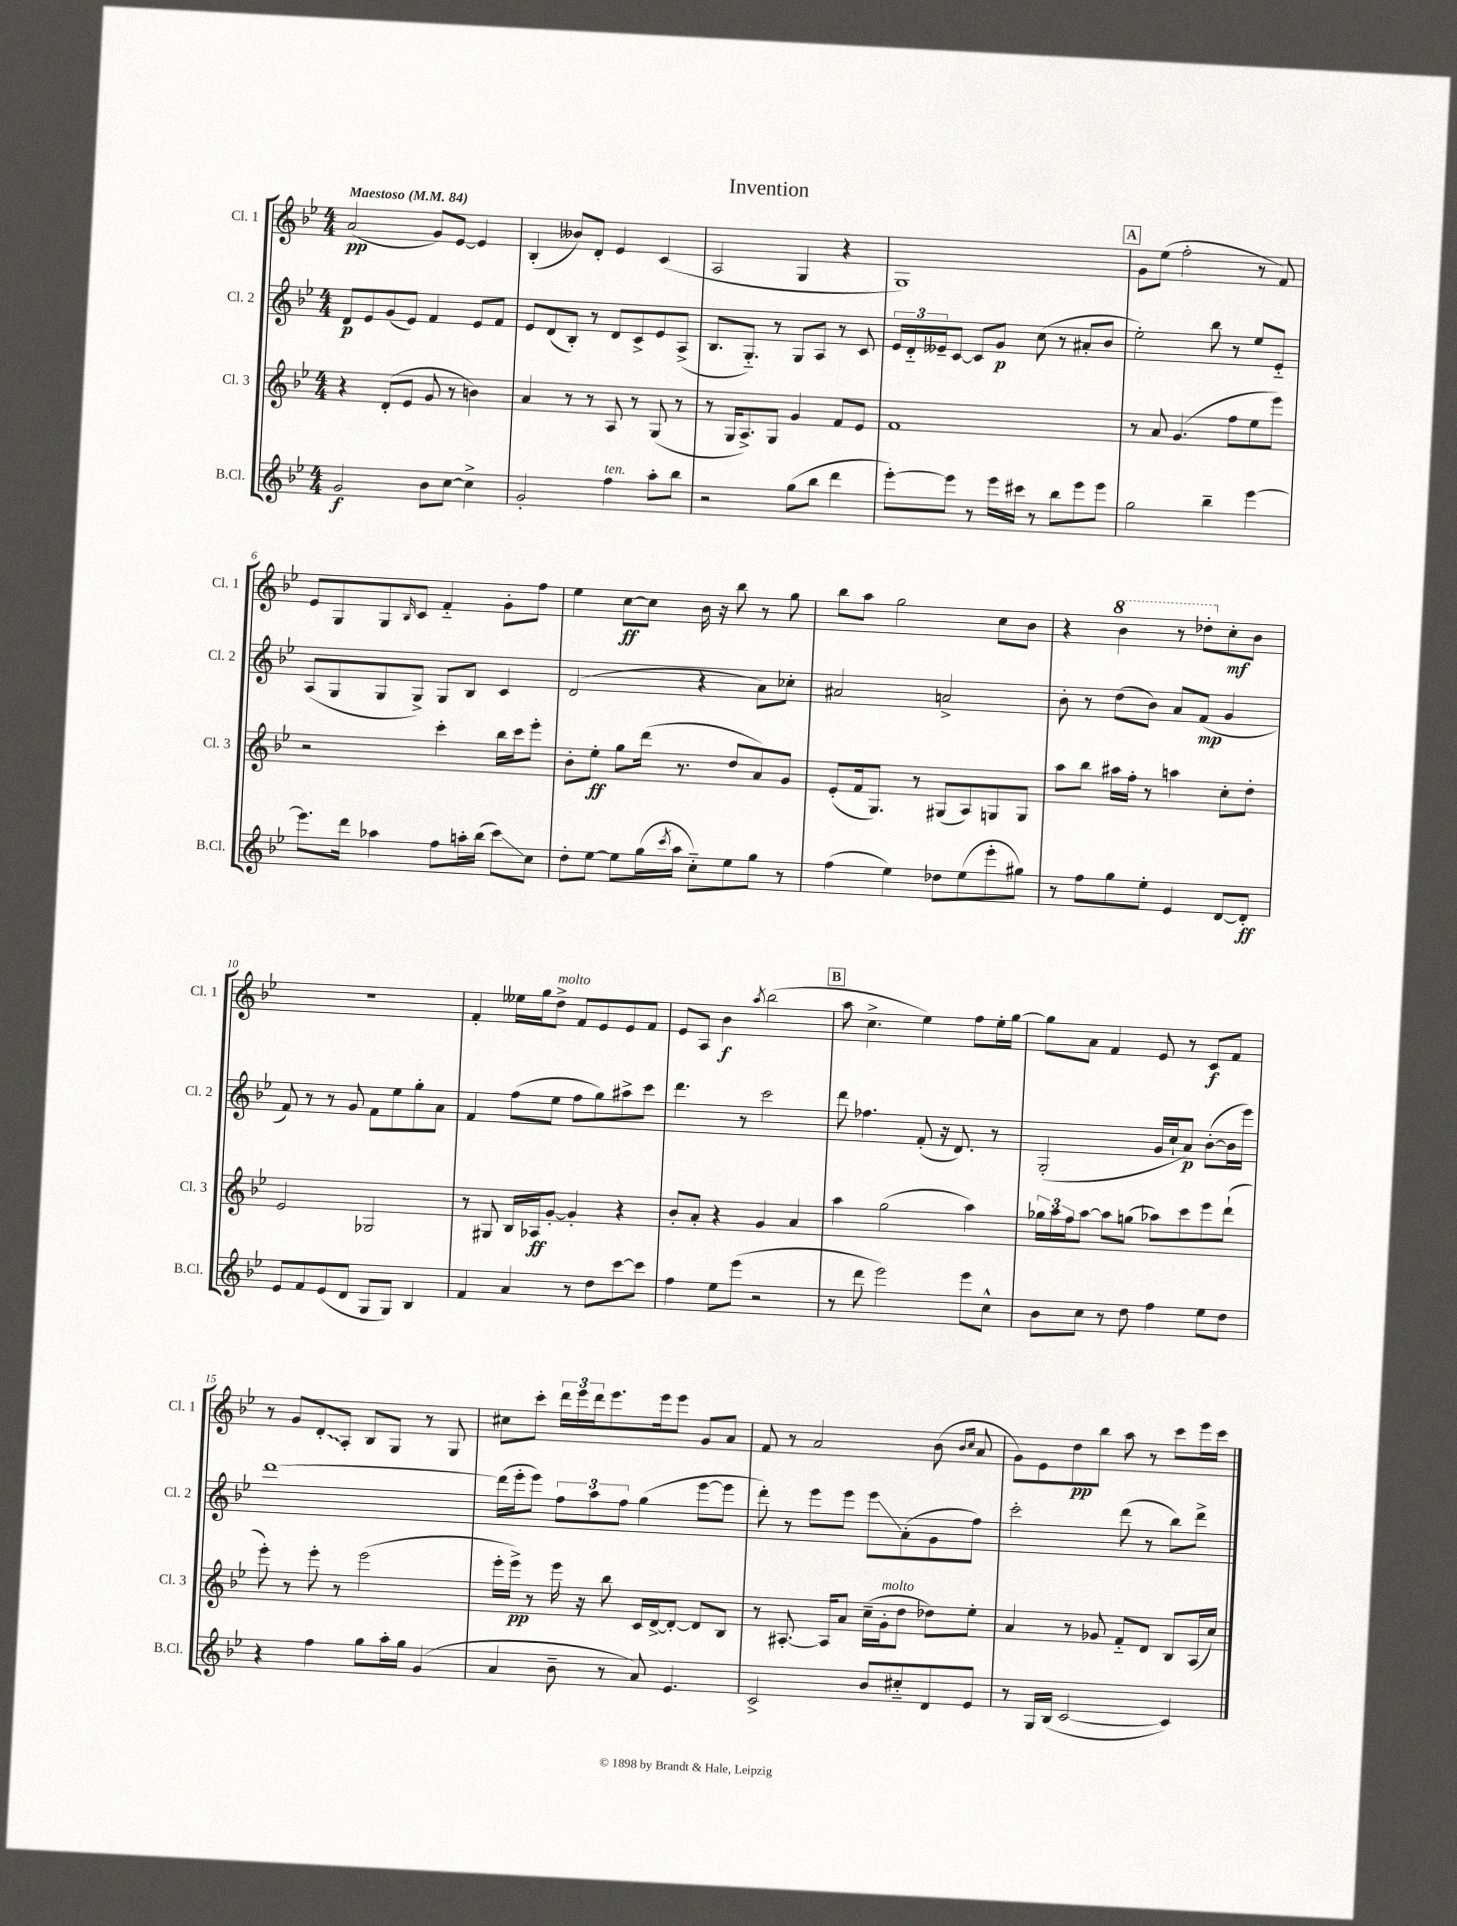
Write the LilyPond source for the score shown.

\header { title = "Invention" }
<<
\new StaffGroup <<
\new Staff = "s0" \with { instrumentName = "Cl. 1" shortInstrumentName = "Cl. 1" } {
    \clef treble \key bes \major \numericTimeSignature \time 4/4 \tempo "Maestoso" 4 = 84
    a'2\pp( g'8) ees'8~ ees'4 |
    bes4-.( beses'8) d'8-. ees'4 c'4( |
    a2 g4 r4 |
    g1) |
    \mark \markup { \box "A" } g'8 ees''8( f''2-. r8 f'8) |
    ees'8 g8 g8 \grace { bes16 } c'8 f'4-_ g'8-. f''8 |
    ees''4 c''8~\ff c''8 bes'16 r16 bes''8 r8 g''8 |
    bes''8 a''8 g''2 c''8 bes'8 |
    r4 \ottava #1 bes''4 r8 des'''8-. \ottava #0 c''8-.\mf bes'8 |
    R1 |
    f'4-. eeses''16 g''16 d''8->^\markup { \italic "molto" } f'8 ees'8 ees'8 f'8 |
    ees'8 a8 bes'4\f \acciaccatura { a''8 } bes''2( |
    \mark \markup { \box "B" } a''8 c''4.-> ees''4) f''8 ees''16-. g''16~ |
    g''8 a'8 f'4 ees'8 r8 c'8\f f'8 |
    r8 g'8 \once \override Glissando.style = #'zigzag d'8-.\glissando a8-. bes8 g8 r8 g8 |
    cis''8 c'''8-. \tuplet 3/2 { d'''16 ees'''16 d'''16 } ees'''8. ees'''16 ees'''8 g'8 a'8 |
    f'8 r8 a'2 bes'8( \grace { bes'16 c''16 } a'8 |
    g'8) ees'8 d''8\pp bes''8 a''8 r8 c'''8 ees'''16 c'''16 \bar "|." |
}
\new Staff = "s1" \with { instrumentName = "Cl. 2" shortInstrumentName = "Cl. 2" } {
    \clef treble \key bes \major \numericTimeSignature \time 4/4
    d'8\p ees'8 g'8( ees'8) f'4 ees'8 f'8 |
    ees'8 d'8( bes8-.) r8 d'8 c'8-> ees'8 a8->( |
    bes8. g8.-_) r8 g8 a8 r8 c'8 |
    \tuplet 3/2 { ees'16 d'16-_ eeses'16-- } c'8~ c'8 g'8\p c''8( r8 ais'8-. bes'8 |
    \mark \markup { \box "A" } ees''2-.) bes''8 r8 ees''8 ees'8-_ |
    a8( g8 g8 g8->) g8 bes8 c'4 |
    d'2( r4 a'8) ces''8-. |
    ais'2 a'2-> |
    bes'8-. r8 d''8( bes'8) a'8 f'8\mp( g'4 |
    f'8) r8 r8 g'8 f'8 ees''8 g''8-. a'8 |
    f'4 f''8( ees''8 f''8 g''8) ais''8-> c'''8 |
    d'''4. r8 c'''2 |
    \mark \markup { \box "B" } d'''8 fes''4. f'8-.( r16 d'8.) r8 |
    g2-.( g'16 c''16-! a'8\p) bes'8~-.( bes'16 ees'''16) |
    d'''1~ |
    d'''16( ees'''16-. ees'''8) \tuplet 3/2 { f''8 a''8 f''8 } g''4( ees'''8~ ees'''8 |
    d'''8-.) r8 ees'''8 ees'''8 ees'''8\glissando a'8-.( g'8 f''8) |
    c'''2-. d'''8( r8 bes''8) d'''8-> \bar "|." |
}
\new Staff = "s2" \with { instrumentName = "Cl. 3" shortInstrumentName = "Cl. 3" } {
    \clef treble \key bes \major \numericTimeSignature \time 4/4
    r4 d'8-.( ees'8 g'8 r8 b'4) |
    a'4 r8 r8 a8 r8 g8( r8 |
    r8 g16 a8.->) g8 g'4 f'8 ees'8 |
    f'1 |
    \mark \markup { \box "A" } r8 a'8 g'4.( f''8 ees''8 ees'''8) |
    r2 c'''4-. bes''16 c'''16 ees'''8-. |
    bes'8-. ees''8-.\ff g''8 d'''16( r8. d''8 a'8) g'8 |
    ees'8-.( f'16 g8.) r8 gis8( a8) g8 g8 |
    a''8 bes''8 ais''16 f''16-. r8 a''4 c''8-. d''8-. |
    ees'2 ges2 |
    r8 gis8 bes16 aes16\ff g'8~-. g'4-. r4 |
    bes'8-. a'8-. r4 g'4 a'4 |
    \mark \markup { \box "B" } a''4 g''2( a''4) |
    \tuplet 3/2 { ges''16 a''16 f''16 } a''8~ a''8 g''8( aes''8) c'''8 ees'''8 d'''8-!( |
    ees'''8-.) r8 ees'''8-. r8 ees'''2( |
    ees'''16-. ees'''16->\pp) r8 ees'''16 r16 bes''8 c'16 d'16~-> d'8~-. d'8 bes8 |
    r8 ais8.~-. ais16 a'8 c''16--( g'16-.^\markup { \italic "molto" } d''8 des''8) ees''8-. |
    a'4 r8 ges'8 f'8-_ d'8 bes8 a16( c''16) \bar "|." |
}
\new Staff = "s3" \with { instrumentName = "B.Cl." shortInstrumentName = "B.Cl." } {
    \clef treble \key bes \major \numericTimeSignature \time 4/4
    g'2\f bes'8 c''8~ c''4-> |
    g'2-. f''4^\markup { \italic "ten." } a''8-. bes''8 |
    r2 g''8( bes''8 d'''4 |
    ees'''8~-.) ees'''8 r8 ees'''16 cis'''16 r8 bes''8 ees'''8 ees'''8 |
    \mark \markup { \box "A" } g''2 bes''4-- ees'''4~ |
    ees'''8. d'''16 aes''4 f''8 a''16-. bes''16( c'''8\glissando) c''8 |
    d''8-. ees''8~ ees''8 g''16( \acciaccatura { c'''8 } a''16 c''8-_) ees''8 g''8 r8 |
    f''4( ees''4) des''8 ees''8( ees'''8-. gis''8) |
    r8 f''8 g''8 ees''8-. ees'4 d'8~ d'8-.\ff |
    ees'8 f'8 ees'8( d'8 g8 g8) bes4 |
    f'4 a'4 r8 d''8 c'''8~ c'''8 |
    f''4 ees''8 ees'''8( r2 |
    \mark \markup { \box "B" } r8 d'''8 ees'''2) ees'''8 c''8-^ |
    bes'8 c''8 r8 d''8 f''4 ees''8 d''8 |
    r4 f''4 g''8 a''16-. g''16 g'4( |
    a'4 bes'8-- r8 a'8) ees'4. |
    c'2-> bes'8 cis''8-_ d'8 ees'8 |
    r8 g16 bes16( c'2~ c'4) \bar "|." |
}
>>
>>
